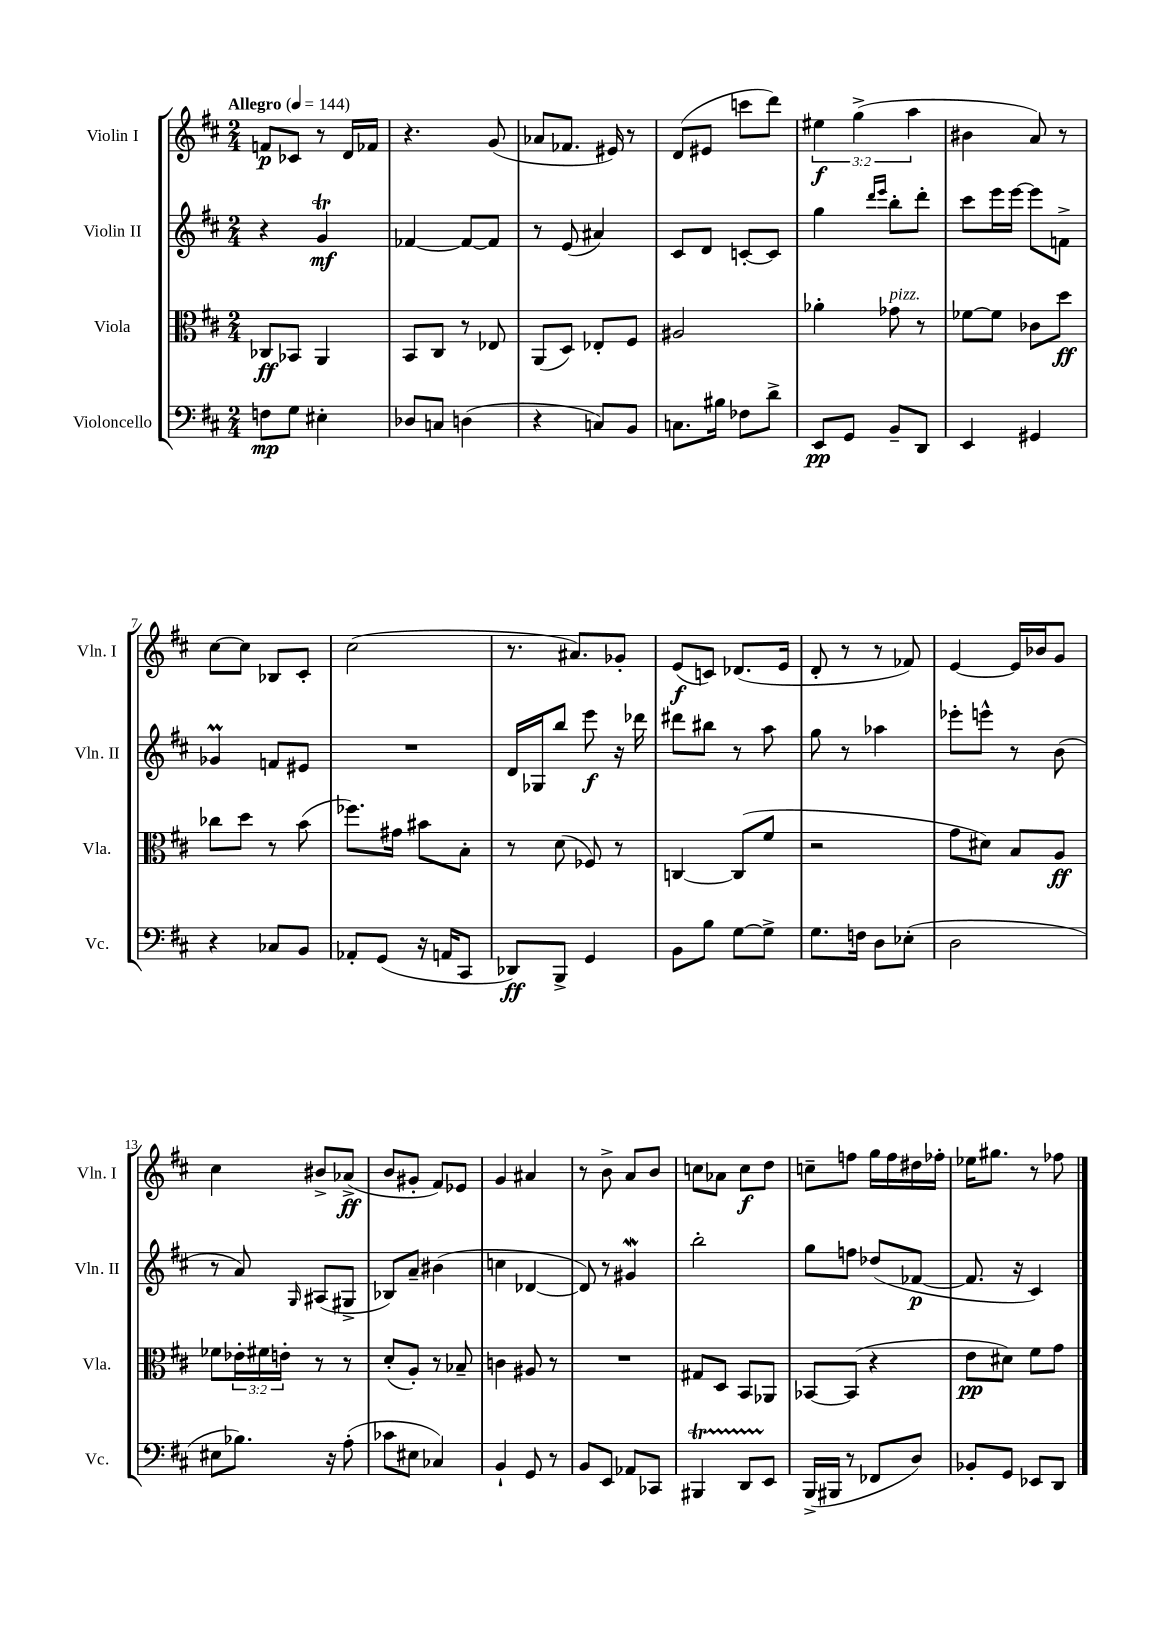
<<
\new StaffGroup <<
\new Staff = "s0" \with { instrumentName = "Violin I" shortInstrumentName = "Vln. I" } {
    \clef treble \key d \major \numericTimeSignature \time 2/4 \override Staff.TupletNumber.text = #tuplet-number::calc-fraction-text \tempo "Allegro" 4 = 144
    f'8\p ces'8 r8 d'16 fes'16 |
    r4. g'8( |
    aes'8 fes'8. eis'16) r8 |
    d'8( eis'8 c'''8 d'''8) |
    \tuplet 3/2 { eis''4\f g''4->( a''4 } |
    bis'4 a'8) r8 |
    cis''8~ cis''8 bes8 cis'8-. |
    cis''2( |
    r8. ais'8.) ges'8-. |
    e'8\f( c'8) des'8.( e'16 |
    d'8-. r8 r8 fes'8) |
    e'4~ e'16 bes'16 g'8 |
    cis''4 bis'8-> aes'8->\ff( |
    b'8 gis'8-. fis'8) ees'8 |
    g'4 ais'4 |
    r8 b'8-> a'8 b'8 |
    c''8 aes'8 c''8\f d''8 |
    c''8-- f''8 g''16 f''16 dis''16 fes''16-. |
    ees''16 gis''8. r8 fes''8 \bar "|." |
}
\new Staff = "s1" \with { instrumentName = "Violin II" shortInstrumentName = "Vln. II" } {
    \clef treble \key d \major \numericTimeSignature \time 2/4
    r4 g'4\trill\mf |
    fes'4~ fes'8~ fes'8 |
    r8 e'8( ais'4) |
    cis'8 d'8 c'8~-. c'8 |
    g''4 \grace { d'''16 e'''16 } b''8-. d'''8-. |
    cis'''8 e'''16 e'''16~ e'''8 f'8-> |
    ges'4\prall f'8 eis'8 |
    R2 |
    d'16 ges16 b''8 e'''8\f r16 des'''16 |
    dis'''8 bis''8 r8 a''8 |
    g''8 r8 aes''4 |
    ees'''8-. e'''8-^ r8 b'8( |
    r8 a'8) \grace { g16 } ais8( gis8-> |
    bes8) a'8-- bis'4( |
    c''4 des'4~ |
    des'8) r8 gis'4\mordent |
    b''2-. |
    g''8 f''8 des''8( fes'8~\p |
    fes'8. r16 cis'4) \bar "|." |
}
\new Staff = "s2" \with { instrumentName = "Viola" shortInstrumentName = "Vla." } {
    \clef alto \key d \major \numericTimeSignature \time 2/4 \override Staff.TupletNumber.text = #tuplet-number::calc-fraction-text
    ces8\ff bes,8 a,4 |
    b,8 cis8 r8 ees8 |
    a,8( d8) ees8-. fis8 |
    ais2 |
    aes'4-. ges'8^\markup { \italic "pizz." } r8 |
    fes'8~ fes'8 ces'8 d''8\ff |
    ces''8 d''8 r8 b'8( |
    fes''8.) gis'16 bis'8 b8-. |
    r8 d'8( fes8) r8 |
    c4~ c8( fis'8 |
    r2 |
    g'8 dis'8) b8 a8\ff |
    fes'8 \tuplet 3/2 { ees'16-. fis'16 e'16-. } r8 r8 |
    d'8-.( a8-.) r8 bes8-- |
    c'4 ais8 r8 |
    R2 |
    gis8 d8 b,8 aes,8 |
    bes,8~ bes,8( r4 |
    e'8\pp dis'8) fis'8 g'8 \bar "|." |
}
\new Staff = "s3" \with { instrumentName = "Violoncello" shortInstrumentName = "Vc." } {
    \clef bass \key d \major \numericTimeSignature \time 2/4
    f8\mp g8 eis4-. |
    des8 c8 d4( |
    r4 c8) b,8 |
    c8. bis16 fes8 d'8-> |
    e,8\pp g,8 b,8-- d,8 |
    e,4 gis,4 |
    r4 ces8 b,8 |
    aes,8-. g,8( r16 a,16 cis,8 |
    des,8\ff) b,,8-> g,4 |
    b,8 b8 g8~ g8-> |
    g8. f16 d8 ees8-.( |
    d2 |
    eis8 bes8.) r16 a8-.( |
    ces'8 eis8 ces4) |
    b,4-! g,8 r8 |
    b,8 e,8 aes,8 ces,8 |
    bis,,4\startTrillSpan d,8 e,8\stopTrillSpan |
    b,,16->( bis,,16 r8 fes,8 d8) |
    bes,8-. g,8 ees,8 d,8 \bar "|." |
}
>>
>>
